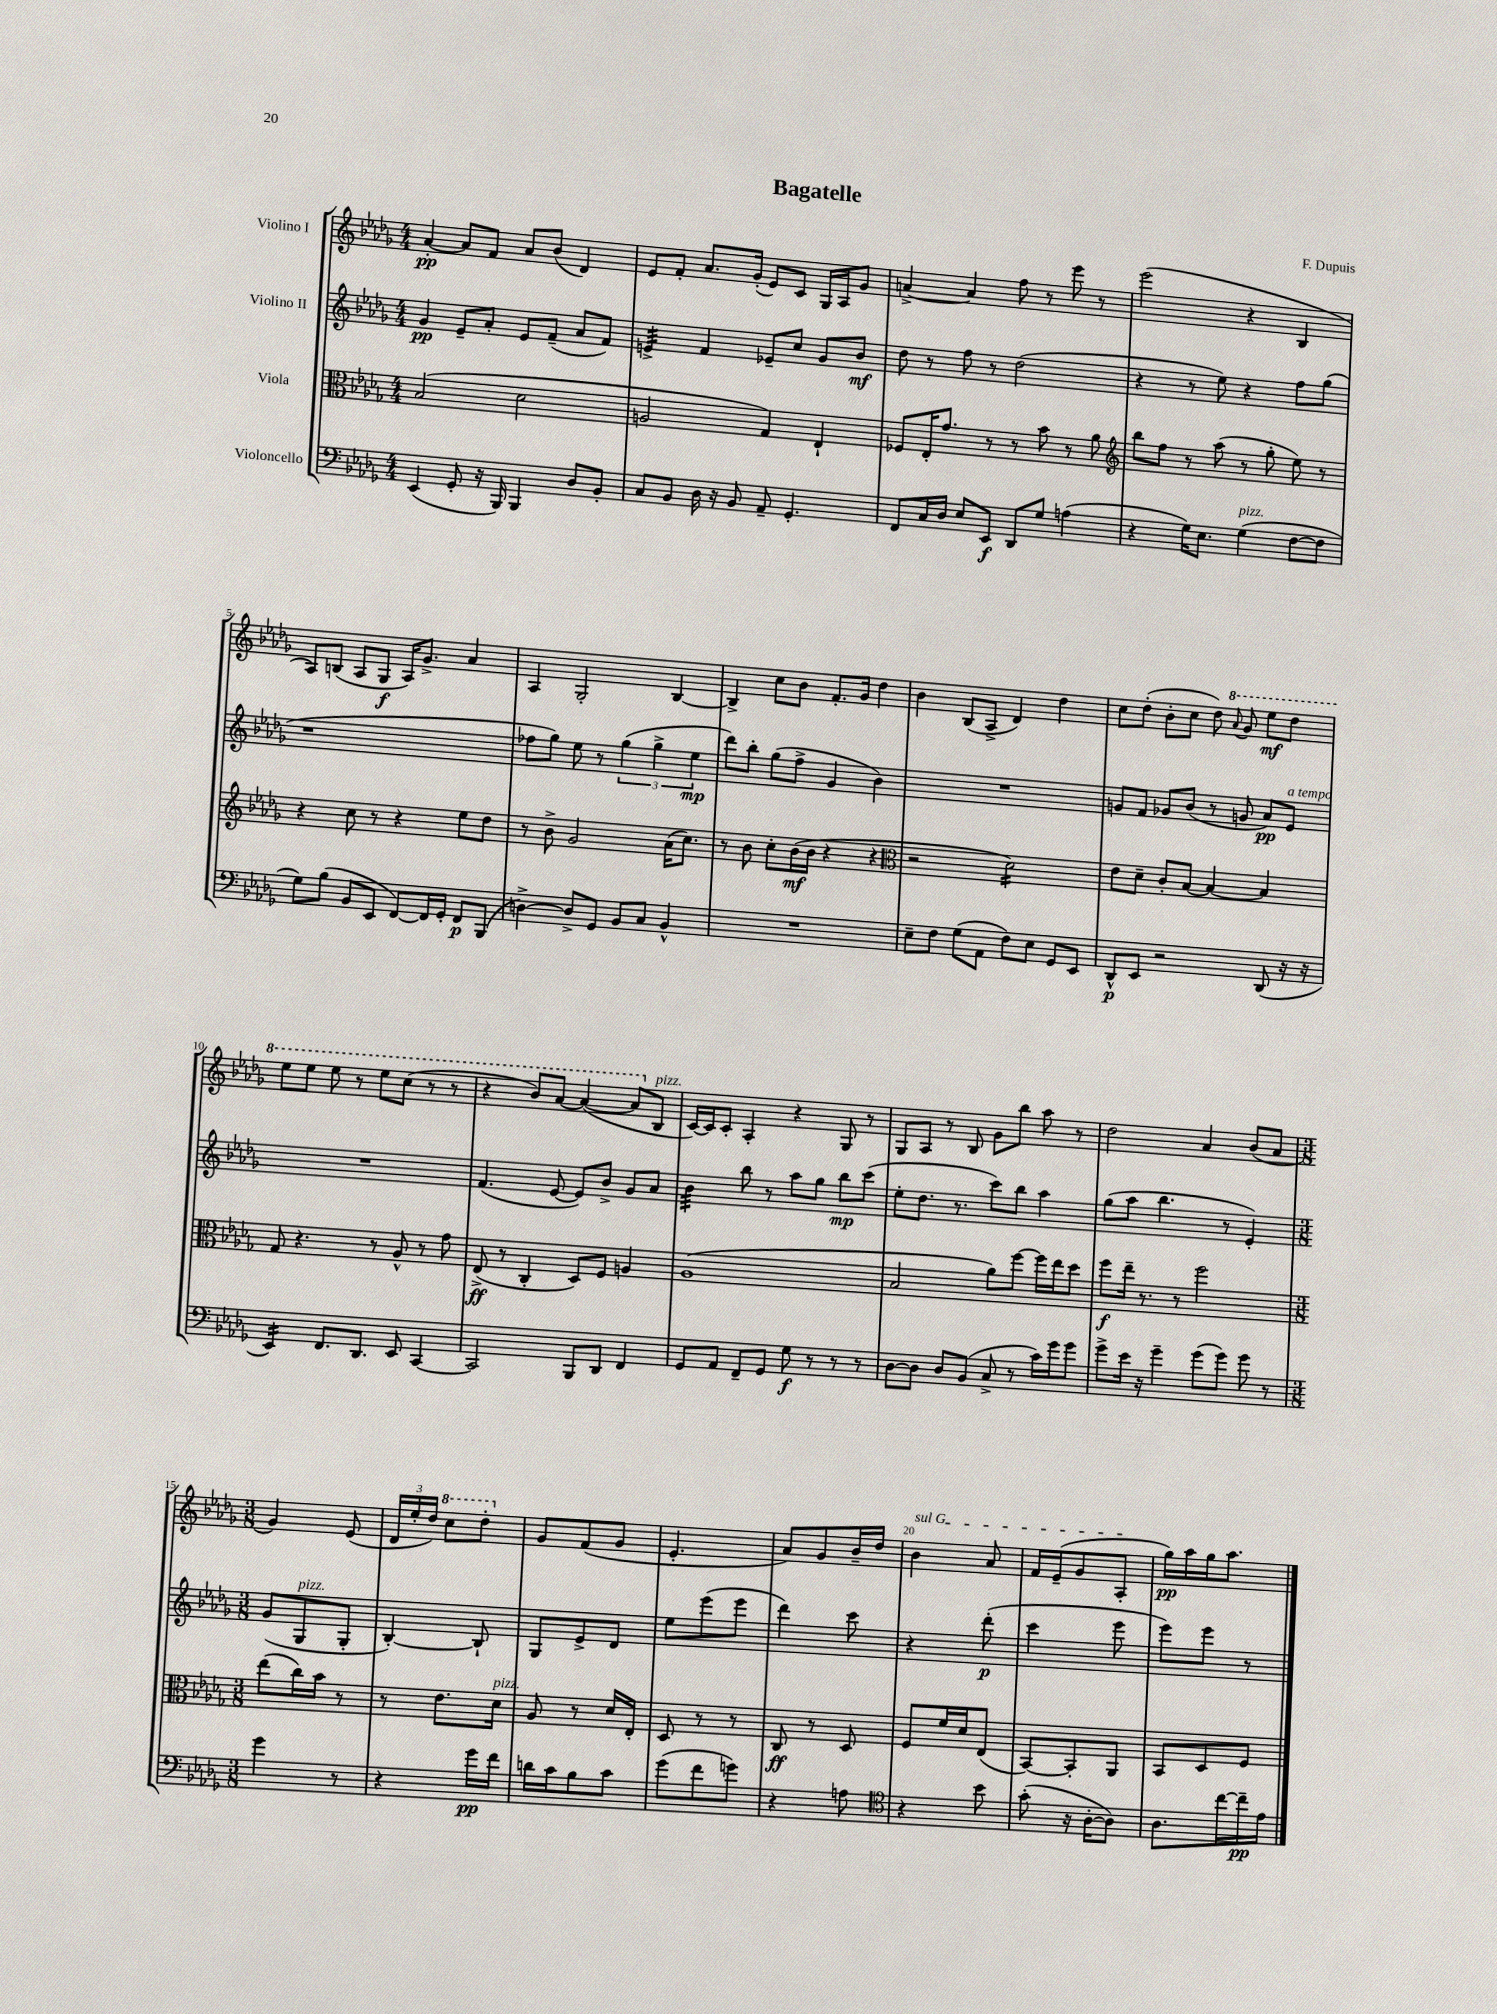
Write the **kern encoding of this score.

**kern	**kern	**kern	**kern
*staff4	*staff3	*staff2	*staff1
*clefF4	*clefC3	*clefG2	*clefG2
*k[b-e-a-d-g-]	*k[b-e-a-d-g-]	*k[b-e-a-d-g-]	*k[b-e-a-d-g-]
*M4/4	*M4/4	*M4/4	*M4/4
(4EE-	(2B-	4g-	[4a-'
8GG-'	.	8e-~	8a-]
16r	.	8a-'	8f
16BBB-)	.	.	.
4BBB-	2d-	8e-	8a-
.	.	(8f~	(8b-
8D-	.	8a-	4d-)
8BB-'	.	8f)	.
=	=	=	=
8C	2A	4e^	8e-
8BB-	.	.	8f'
16D-	.	4f	8.a-
16r	.	.	.
8BB-	.	.	.
.	.	.	(16g-'
8AA-~	4G-)	8e-~	8e-)
4.GG-'	.	8cc	8c
.	4E-`	8g-	16G-
.	.	.	16A-
.	.	8b-	8g-
=	=	=	=
8FF	8F-	8dd-	[4a^
16C	16E-'	8r	.
16D-	8.g-	.	.
8E-	.	8ff	4a]
8EE-	8r	8r	.
8DD-	8r	(2dd-	8ff
8G-	8b-	.	8r
(4A	8r	.	8eee-
.	8a-	.	8r
=	=	=	=
*	*clefG2	*	*
4r	8bb-	4r	(2eee-
.	8ff	.	.
16G-)	8r	8r	.
8.E-	.	.	.
.	(8aa-	8ee-)	.
(4G-	8r	4r	4r
.	8gg-'	.	.
[8F	8ee-)	8ff	4B-
8F]	8r	(8gg-	.
=	=	=	=
8G-)	4r	1r	8A-)
(8B-	.	.	(8B
8BB-	8cc	.	8A-
8EE-	8r	.	8G-
[8FF)	4r	.	16A-)
.	.	.	8.g-^
16FF]	.	.	.
16GG-'	.	.	.
8FF	8ee-	.	4a-
(8BBB-	8dd-	.	.
=	=	=	=
[4D^)	8r	8ff-	4A-
.	8b-^	8gg-)	.
8D^]	2g-	8ee-	2G-'
8GG-	.	8r	.
8BB-	.	(6gg-	.
8C	.	.	.
.	.	6gg-^	.
4BB-^^	(16a-	.	[4B-
.	8.cc)	.	.
.	.	6ee-	.
=	=	=	=
1r	8r	8ddd-)	4B-^]
.	8b-	8bb-'	.
.	8cc'	(8gg-	8cc
.	(16b-	8ff^	8b-
.	16b-	.	.
.	4r	4g-	8.f'
.	.	.	16g-
.	4r	4b-)	4dd-
=	=	=	=
*	*clefC3	*	*
8E-~	2r	1r	4b-
8F	.	.	.
(8G-	.	.	(8B-
8AA-	.	.	8A-^
8F)	2d-)	.	4d-)
8E-	.	.	.
8GG-	.	.	4dd-
8EE-	.	.	.
=	=	=	=
8DD-^^	8e-	8g	8cc
8EE-	8d-~	8f	(8dd-'
2r	8c'	8g-	8b-'
.	[8B-	(8b-	8cc
.	4B-_	8r	8dd-)
.	.	.	8qqaa-
.	.	8g	8gg-
(8DD-	4B-]	8a-)	8eee-
16r	.	8e-	8ddd-
16r	.	.	.
=	=	=	=
4EE-)	8G-	1r	8eee-
.	4.r	.	8eee-
8.FF	.	.	8eee-
.	.	.	8r
8.DD-	.	.	.
.	8r	.	8eee-
8EE-	8A-^^	.	(8ccc
[4CC	8r	.	8r
.	8g-	.	8r
=	=	=	=
2CC]	(8E-^	(4.f	4r
.	8r	.	.
.	4C'	.	8bb-)
.	.	[8e-	[8aa-
8BBB-	8D-)	8e-])	(4aa-_
8DD-	8F	8b-^	.
4FF	4A	8g-	8aa-]
.	.	8a-	8B-
=	=	=	=
8GG-	(1A-	4b-	[16c)
.	.	.	16c]
8AA-	.	.	8c'
8FF~	.	8bb-	4A-'
8GG-	.	8r	.
8G-	.	8aa-	4r
8r	.	8gg-	.
8r	.	8bb-	8G-
8r	.	(8ccc	8r
=	=	=	=
[8D-	2B-	8ee-'	8G-
8D-]	.	8.dd-	8A-
8D-	.	.	8r
.	.	8.r	.
(8BB-	.	.	8B-
8C^	8a-)	8ccc)	8g-
8r	[8ff	8bb-	8bb-
16c)	16ff]	4aa-	8aa-
16g-	16ee-	.	.
8g-	8dd-	.	8r
=	=	=	=
8g-^	8ff	(8gg-	2dd-
16e-	16ee-~	8aa-	.
16r	8.r	.	.
4g-~	.	4.bb-	.
.	8r	.	.
(8g-	2ff	.	4a-
8g-)	.	8r	.
8g-	.	4e-')	(8b-
8r	.	.	8a-
=	=	=	=
*M3/8	*M3/8	*M3/8	*M3/8
4g-	(8ee-	(8g-	4g-)
.	16cc)	8G-	.
.	16b-	.	.
8r	8r	8G-'	(8e-
=	=	=	=
4r	8r	[4B-')	24d-
.	.	.	24ee-'
.	.	.	24dd-)
.	8.e-	.	8ccc
16g-	.	8B-`]	8ddd-'
16f	16d-	.	.
=	=	=	=
16d	8A-	8G-	8g-
16c	.	.	.
8B-	8r	8e-^	(8f
8c	16d-	8d-	8g-
.	16E-'	.	.
=	=	=	=
(8g-	8D-	8ee-	4.e-'
8f	8r	(8eee-	.
8g)	8r	8eee-	.
=	=	=	=
4r	8C	4ddd-)	8a-)
.	8r	.	8g-
8A	8D-	8ccc	16b-~
.	.	.	16dd-
=	=	=	=
*clefC4	*	*	*
4r	8F	4r	4b-
.	16f	.	.
.	16d-	.	.
8b-	(8E-	(8ddd-'	8a-
=	=	=	=
(8g-'	[8BB-)	4ccc	16f
.	.	.	(16e-~
16r	8BB-']	.	8g-
[16A-'	.	.	.
8A-])	8AA-	8eee-	8A-'
=	=	=	=
8.A-	8BB-	8eee-)	16gg-)
.	.	.	16aa-
.	8D-	8eee-	16gg-
[16cc	.	.	8.aa-
16cc~]	8F	8r	.
16e-	.	.	.
==	==	==	==
*-	*-	*-	*-
